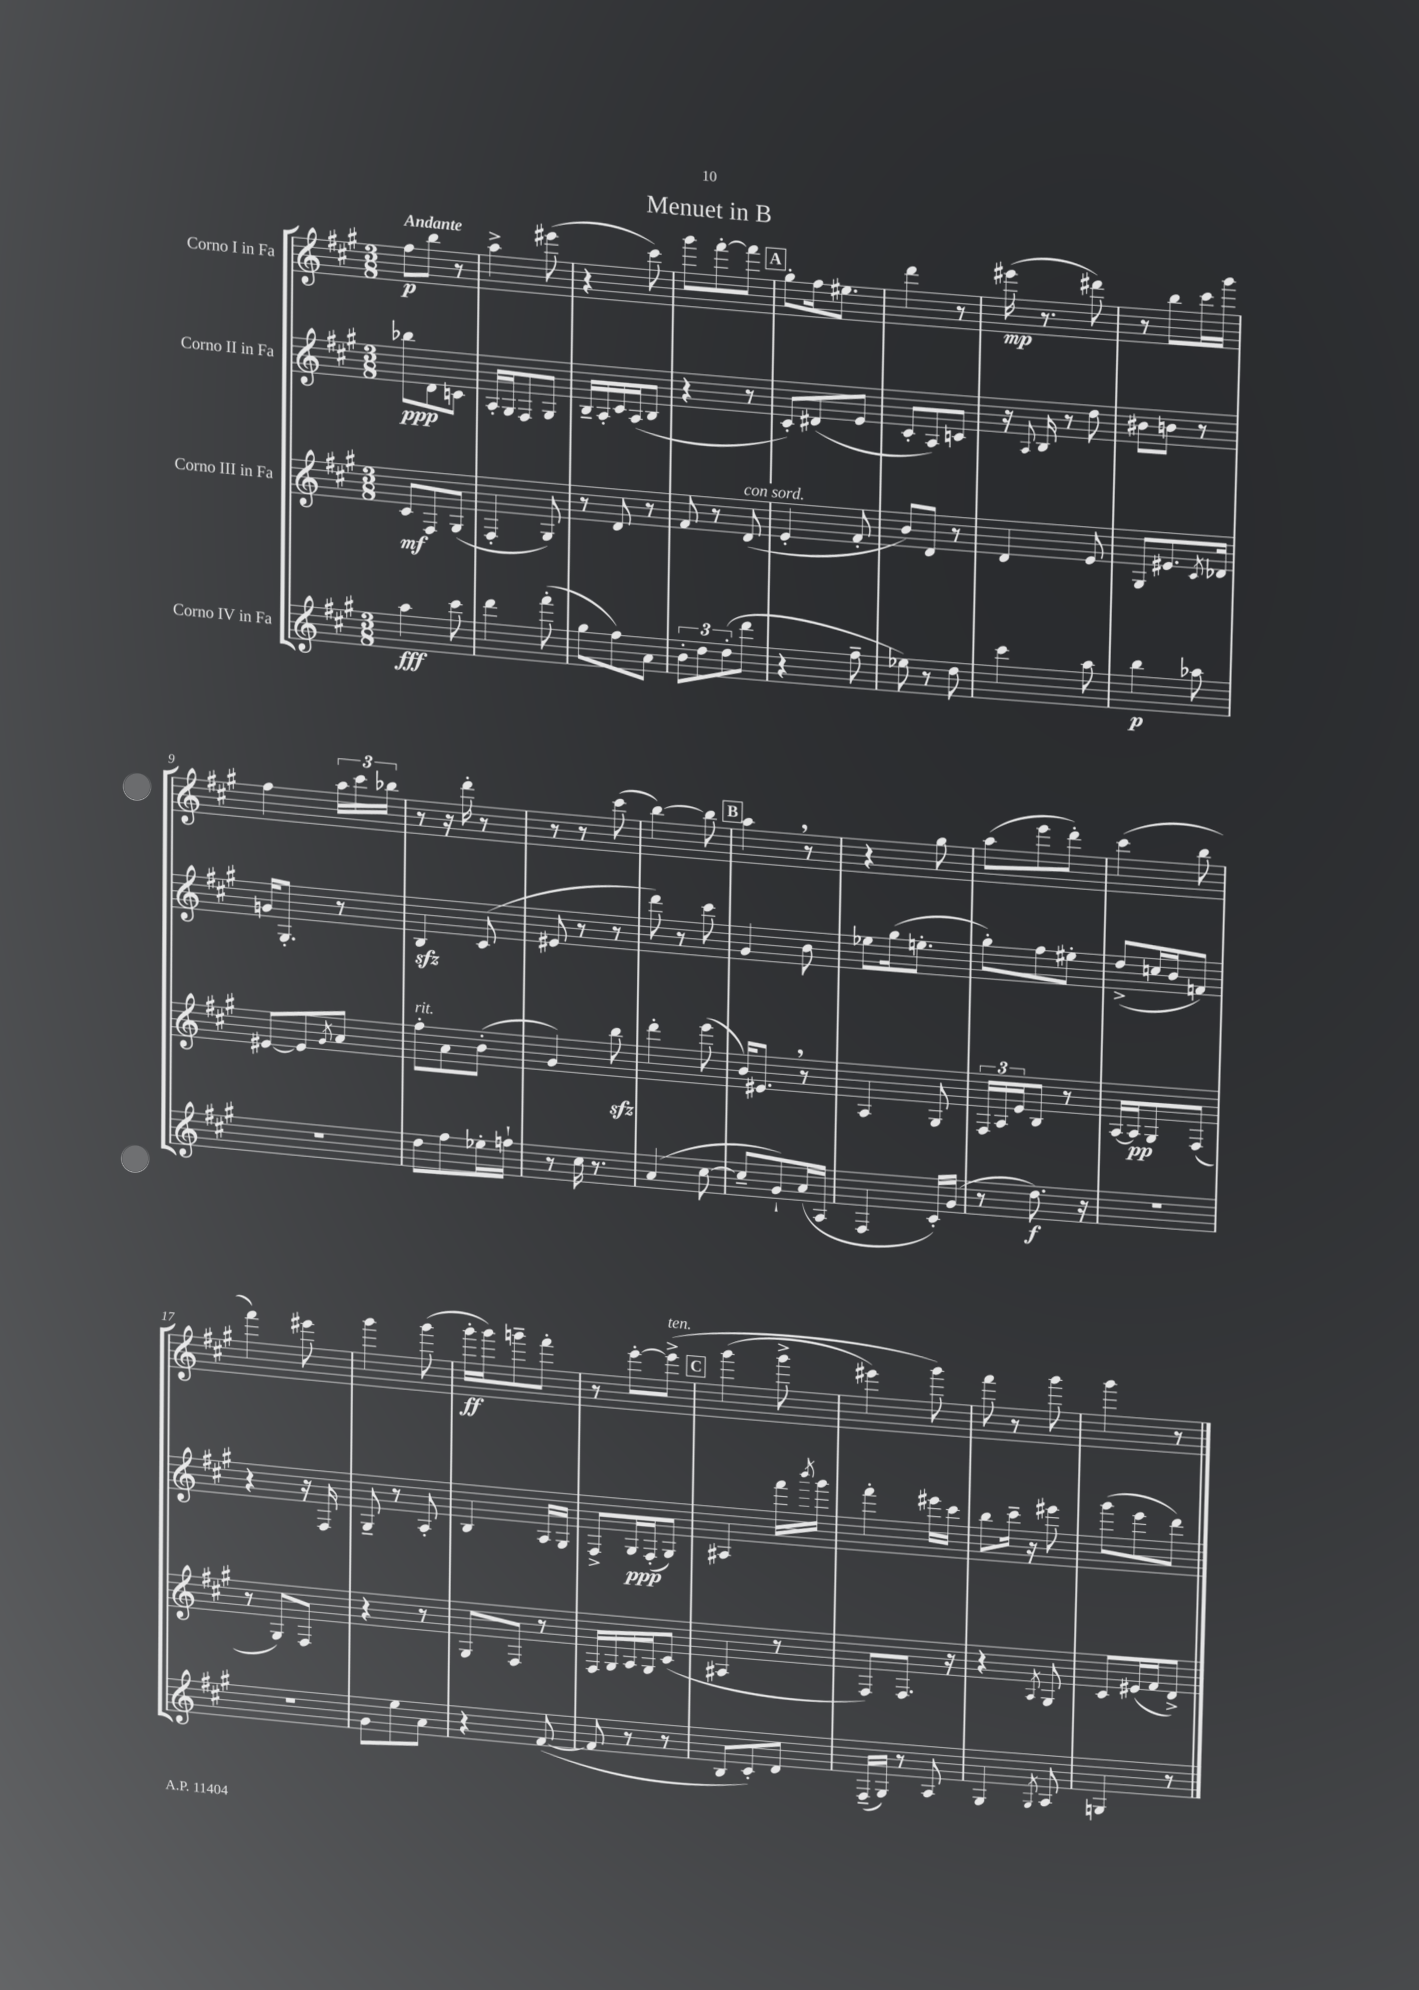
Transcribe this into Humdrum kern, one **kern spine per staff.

**kern	**kern	**kern	**kern
*staff4	*staff3	*staff2	*staff1
*clefG2	*clefG2	*clefG2	*clefG2
*k[f#c#g#]	*k[f#c#g#]	*k[f#c#g#]	*k[f#c#g#]
*M3/8	*M3/8	*M3/8	*M3/8
4aa	8c#	8bb-	8ff#
.	8F#	8d	8bb
8ccc#	(8G#	8c	8r
=	=	=	=
4ddd	4F#'	16A'	4aa^
.	.	16G#	.
.	.	8F#	.
(8fff#'	8G#)	8G#	(8eee#
=	=	=	=
8gg#	8r	16B~	4r
.	.	16A'	.
8ff#)	8d	16c#	.
.	.	(16A	.
8a	8r	8B	8ccc#)
=	=	=	=
12b'	8f#	4r	8ggg#
12dd	.	.	.
.	8r	.	[8fff#'
(12dd'	.	.	.
8ddd	(8d	8r	8fff#]
=	=	=	=
4r	4e'	8c#')	8gg#'
.	.	(8d#	16ff#
.	.	.	8.ee#
8ff#~	8f#'	8e	.
=	=	=	=
8ee-)	8b)	8c#'	4ddd
8r	8d	8A)	.
8dd	8r	8c	8r
=	=	=	=
4ccc#	4d	16r	(16eee#
.	.	8qqA	.
.	.	16B	8.r
.	.	8r	.
8aa	8e	8dd	8ddd#)
=	=	=	=
4bb	8G#	8b#	8r
.	8.e#	8b	8bb
8aa-	.	8r	16ccc#
.	8qc#	.	.
.	16d-	.	16ggg#
=	=	=	=
4.r	[8e#	16g	4ff#
.	.	8.G#'	.
.	8e#]	.	.
.	8qg#	.	.
.	8a	8r	24aa
.	.	.	24ccc#
.	.	.	24bb-
=	=	=	=
8dd	8ff#'	4B	8r
8ff#	8a	.	16r
.	.	.	16ddd'
16ee-'	(8b'	(8c#	8r
16ff`	.	.	.
=	=	=	=
8r	4g#)	8e#	8r
16cc#	.	8r	8r
8.r	.	.	.
.	8bb	8r	(8ccc#
=	=	=	=
(4a	4ddd'	8ddd)	[4bb)
.	.	8r	.
[8cc#	(8eee	8ccc#	8bb]
=	=	=	=
8cc#~]	16b)	4g#	4aa
.	8.e#	.	.
8g#`)	.	.	.
(16a	8r	8b	8r
16A	.	.	.
=	=	=	=
4F#	4A	8ee-	4r
.	.	(16gg#	.
.	.	8.ee'	.
16c#')	8G#	.	8gg#
(16g#	.	.	.
=	=	=	=
8r	24F#	8gg#')	(8aa
.	24A	.	.
.	24e	.	.
8.dd)	8B	8ff#	8eee
.	8r	8ee#'	8ddd')
16r	.	.	.
=	=	=	=
4.r	[16A	(8dd^	(4ccc#
.	16A]	.	.
.	8G#	16cc	.
.	.	16b	.
.	(8F#	8f)	8bb
=	=	=	=
4.r	8r	4r	4fff#)
.	8G#)	.	.
.	8F#	16r	8eee#
.	.	16F#	.
=	=	=	=
8g#	4r	8G#~	4ggg#
8ee	.	8r	.
8a	8r	8A'	(8ggg#
=	=	=	=
4r	8G#	4B	16ggg#'
.	.	.	16ggg#)
.	8F#	.	8ggg~
([8f#	8r	16A	8fff#'
.	.	16G#	.
=	=	=	=
8f#]	16F#	8F#^	8r
.	16G#	.	.
8r	16A	16G#	[8eee'
.	16G#	(16F#'	.
8r	(8c#	8G#)	&(8eee^]
=	=	=	=
8B	4A#	4A#	(4ggg#
8c#')	.	.	.
8d	8r	16fff#	8ggg#^
.	.	8qbbb	.
.	.	16ggg#	.
=	=	=	=
(16F#~	8F#)	4fff#'	4eee#)
16G#)	.	.	.
8r	8.F#	.	.
8A	.	16eee#	8ggg#&)
.	16r	16ccc#	.
=	=	=	=
4G#	4r	8bb	8fff#
.	.	16ccc#~	8r
.	.	16r	.
8qG#	8qA	.	.
8A	8G#	8eee#	8ggg#
=	=	=	=
4G	8c#	(8ggg#	4ggg#
.	(16e#	8eee	.
.	16f#	.	.
8r	8d^)	8ddd)	8r
==	==	==	==
*-	*-	*-	*-
